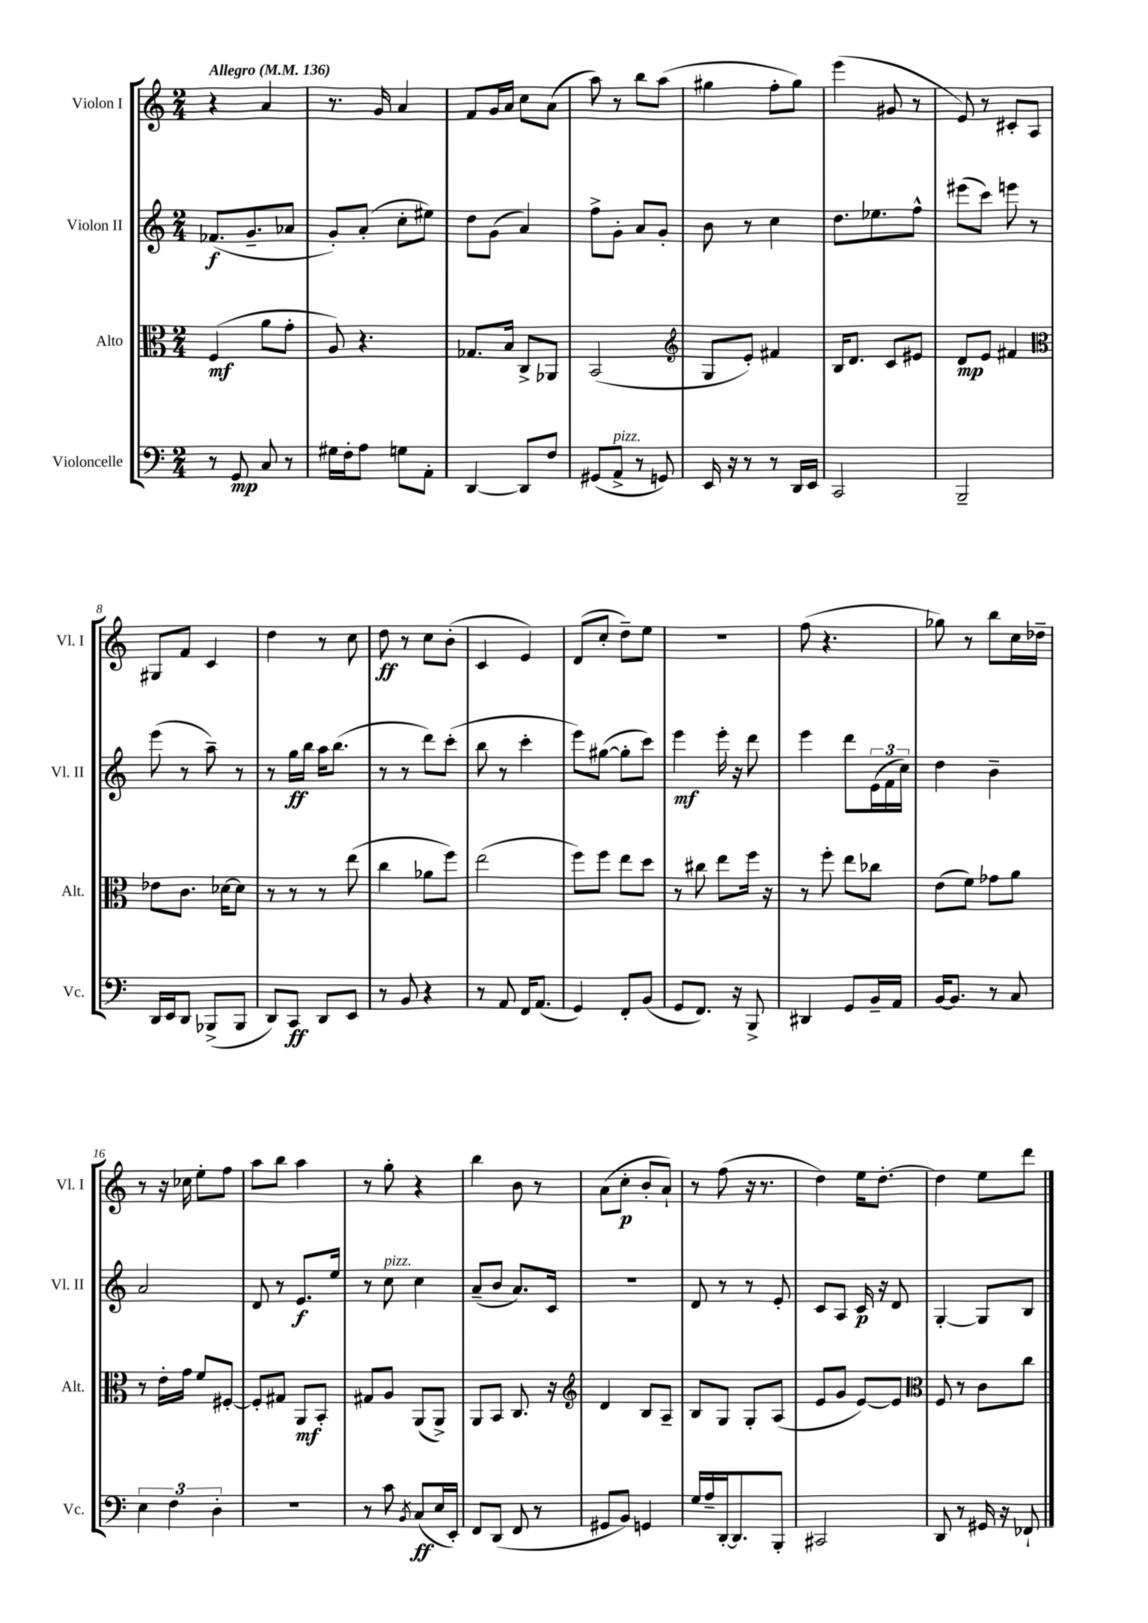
<<
\new StaffGroup <<
\new Staff = "s0" \with { instrumentName = "Violon I" shortInstrumentName = "Vl. I" } {
    \clef treble \key c \major \numericTimeSignature \time 2/4 \tempo "Allegro" 4 = 136
    r4 a'4 |
    r8. g'16 a'4 |
    f'8 g'16 a'16 c''8 a'8( |
    a''8) r8 b''8 a''8( |
    gis''4 f''8-. gis''8) |
    e'''4( gis'8 r8 |
    e'8) r8 cis'8-. a8 |
    gis8 f'8 c'4 |
    d''4 r8 c''8 |
    d''8\ff r8 c''8 b'8-.( |
    c'4 e'4) |
    d'8( c''8-. d''8--) e''8 |
    r2 |
    f''8( r4. |
    ges''8) r8 b''8 c''16 des''16-- |
    r8 r16 ces''16 e''8-. f''8 |
    a''8 b''8 a''4 |
    r8 g''8-. r4 |
    b''4 b'8 r8 |
    a'8( c''8-.\p b'8-. a'8-!) |
    r8 f''8( r16 r8. |
    d''4) e''16 d''8.~-. |
    d''4 e''8 d'''8 \bar "|." |
}
\new Staff = "s1" \with { instrumentName = "Violon II" shortInstrumentName = "Vl. II" } {
    \clef treble \key c \major \numericTimeSignature \time 2/4
    fes'8.\f( g'8.-- aes'8 |
    g'8-.) a'8-.( c''8-. eis''8) |
    d''8 g'8( a'4) |
    f''8-> g'8-. a'8 g'8-. |
    b'8 r8 c''4 |
    d''8. ees''8. f''8-^ |
    eis'''8( c'''8) e'''8 r8 |
    e'''8( r8 a''8--) r8 |
    r8 g''16\ff b''16 a''16 b''8.( |
    r8 r8 d'''8) c'''8-.( |
    b''8 r8 c'''4-. |
    e'''8) gis''8~( gis''8-. c'''8) |
    e'''4\mf e'''16-. r16 d'''8 |
    e'''4 d'''8 \tuplet 3/2 { e'16( f'16 c''16) } |
    d''4 b'4-- |
    a'2 |
    d'8 r8 e'8.\f e''16 |
    r8 c''8^\markup { \italic "pizz." } c''4 |
    a'8--( b'8 a'8.) c'16 |
    R2 |
    d'8 r8 r8 e'8-. |
    c'8 a8 c'16\p r16 d'8 |
    g4~-. g8 b8 \bar "|." |
}
\new Staff = "s2" \with { instrumentName = "Alto" shortInstrumentName = "Alt." } {
    \clef alto \key c \major \numericTimeSignature \time 2/4
    f4\mf( a'8 g'8-. |
    a8) r4. |
    ges8. b16 c8-> aes,8 |
    b,2( |
    \clef treble g8 e'8-.) fis'4 |
    b16 d'8. c'8 eis'8 |
    d'8\mp e'8 fis'4 |
    \clef alto ees'8 c'8. des'16~ des'8 |
    r8 r8 r8 e''8( |
    c''4 aes'8 f''8) |
    e''2( |
    f''8) f''8 e''8 d''8 |
    r8 cis''8 e''8 f''16 r16 |
    r8 f''8-. e''8 ces''8 |
    e'8( f'8) ges'8 a'8 |
    r8 e'16-. g'16 f'8 fis8~-. |
    fis8-. gis8 a,8\mf b,8-. |
    gis8 a8 a,8( a,8->) |
    a,8 b,8 c8. r16 |
    \clef treble d'4 b8 a8-- |
    b8 g8 g8-. a8( |
    e'8 g'8 e'8~) e'8 |
    \clef alto f8 r8 c'8 c''8 \bar "|." |
}
\new Staff = "s3" \with { instrumentName = "Violoncelle" shortInstrumentName = "Vc." } {
    \clef bass \key c \major \numericTimeSignature \time 2/4
    r8 g,8\mp c8 r8 |
    gis16 f16-. a8 g8 a,8-. |
    d,4~ d,8 f8 |
    gis,8( a,8->^\markup { \italic "pizz." } r8 g,8) |
    e,16 r16 r8 r8 d,16 e,16 |
    c,2 |
    b,,2-- |
    d,16 e,16 d,8 bes,,8->( bes,,8 |
    d,8) c,8\ff d,8 e,8 |
    r8 b,8 r4 |
    r8 a,8 f,16 a,8.( |
    g,4) f,8-. b,8( |
    g,8 f,8.) r16 b,,8-> |
    dis,4 g,8 b,16-- a,16 |
    b,16~ b,8. r8 c8 |
    \tuplet 3/2 { e4 f4 d4-. } |
    r2 |
    r8 c'8 \acciaccatura { b,8 } c8\ff( e16 e,16-.) |
    f,8 d,8( f,8 r8 |
    gis,8 b,8) g,4 |
    g16 a16-- d,16~-. d,8. b,,8-. |
    cis,2 |
    d,8 r8 gis,16 r16 fes,8-! \bar "|." |
}
>>
>>
